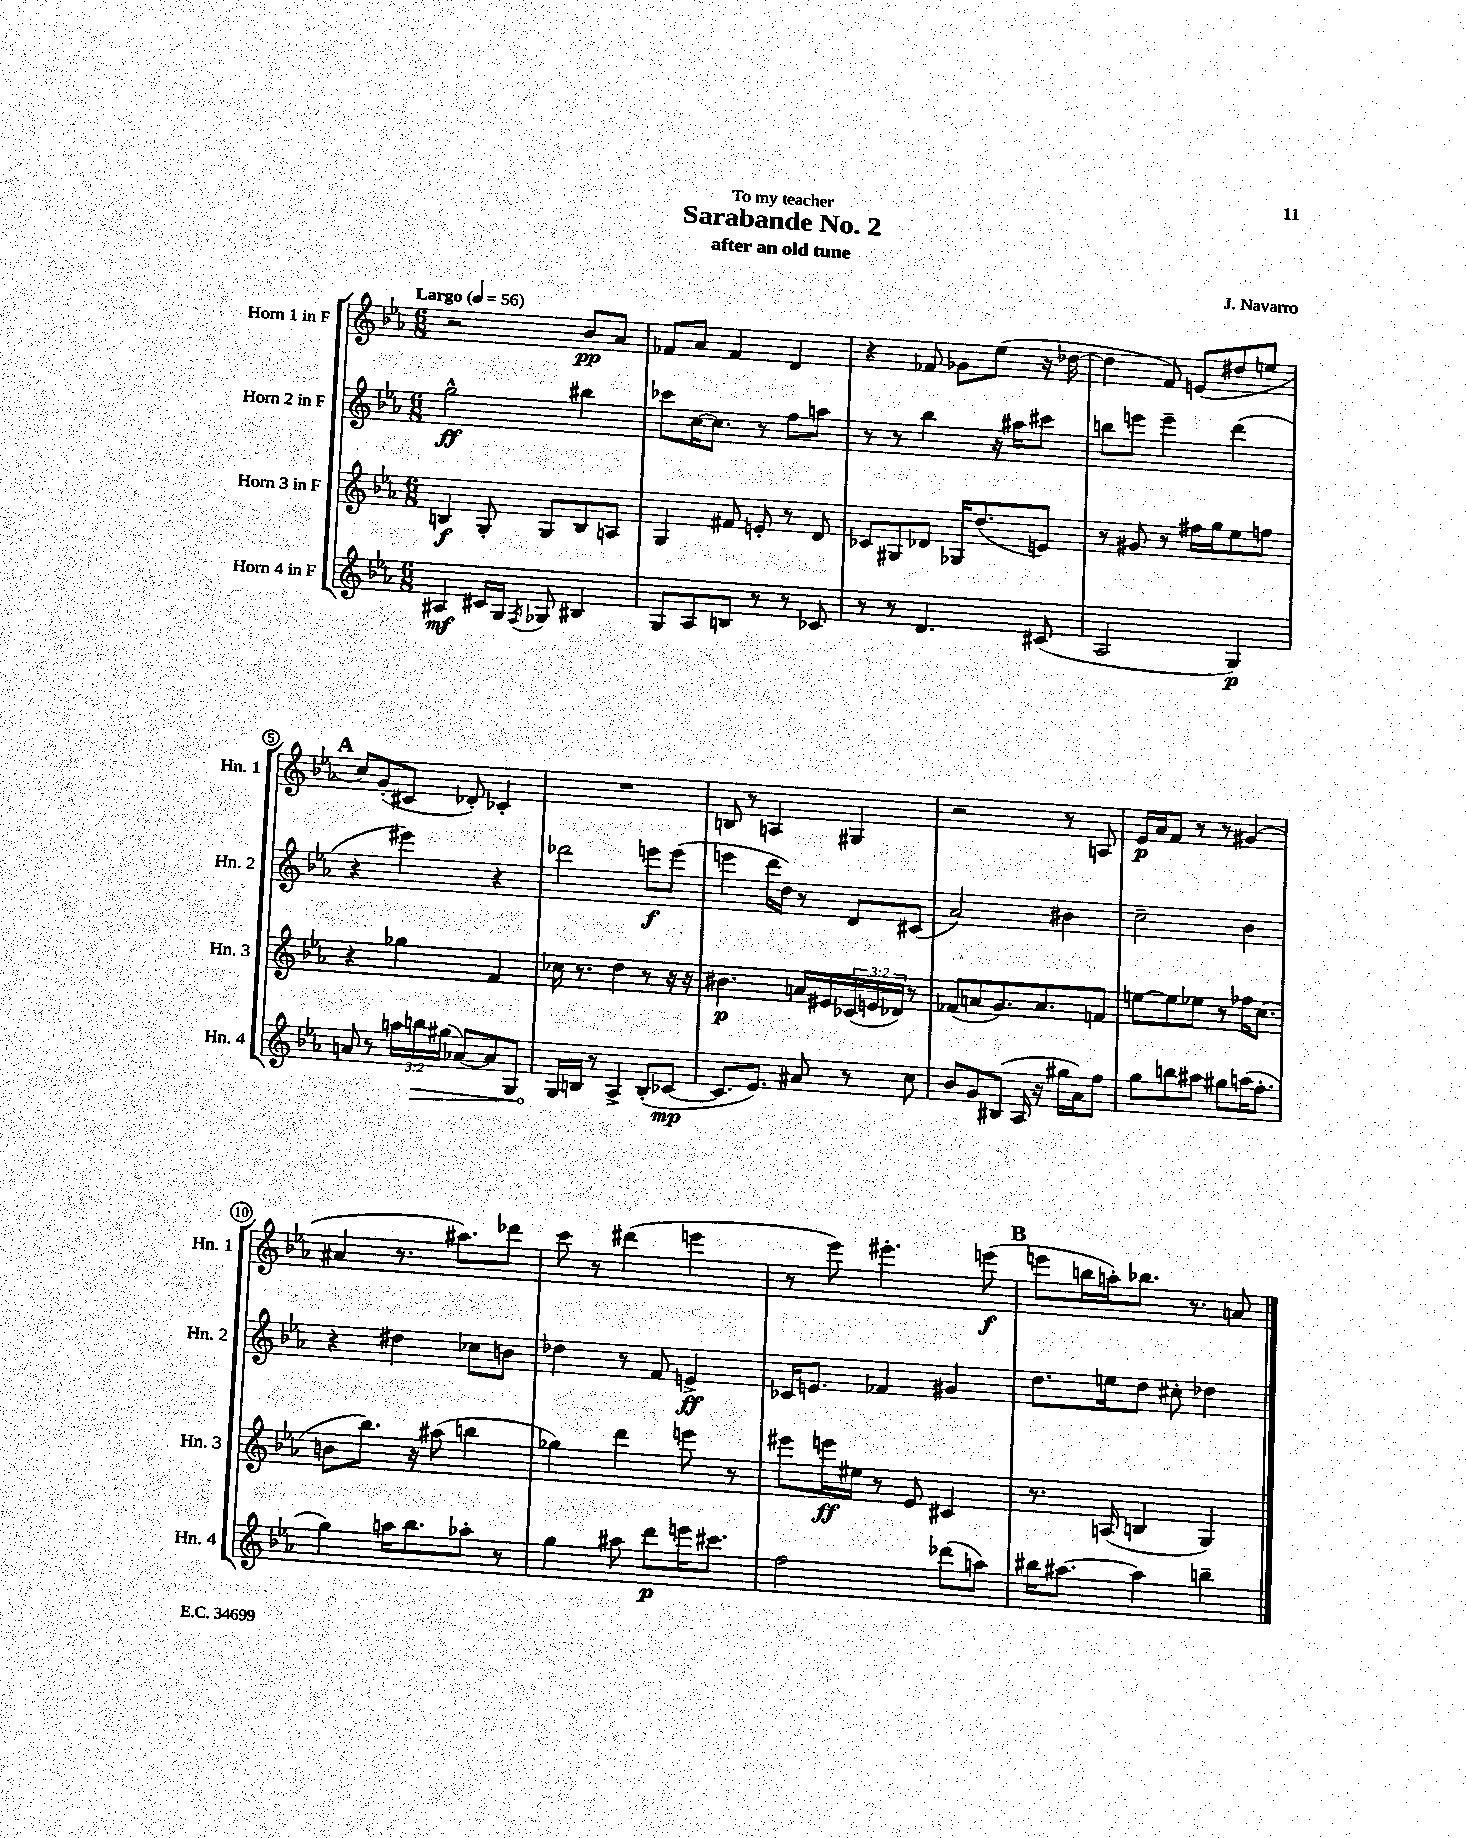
\header { title = "Sarabande No. 2" composer = "J. Navarro" subtitle = "after an old tune" dedication = "To my teacher" }
<<
\new StaffGroup <<
\new Staff = "s0" \with { instrumentName = "Horn 1 in F" shortInstrumentName = "Hn. 1" } {
    \clef treble \key ees \major \numericTimeSignature \time 6/8 \tempo "Largo" 4 = 56
    r2 bes'8\pp aes'8 |
    fes'8 aes'8 fes'4 d'4 |
    r4 fes'8 ges'8 ees''8( r16 des''16~ |
    des''4 f'8) e'8( dis''8 e''8 |
    \mark \markup { \bold "A" } c''8) g'8-.( cis'8 des'8-.) ces'4-. |
    R2. |
    b8 r8 a4 gis4 |
    r2 r8 a8 |
    ees'16\p aes'16 f'8 r8 r8 gis'4( |
    ais'4 r8. ais''8.) des'''8 |
    c'''8 r8 dis'''4( e'''4 |
    r8 ees'''8) eis'''4.-. e'''8\f( |
    \mark \markup { \bold "B" } e'''8 b''16 a''16-.) bes''8. r8. a'8 \bar "|." |
}
\new Staff = "s1" \with { instrumentName = "Horn 2 in F" shortInstrumentName = "Hn. 2" } {
    \clef treble \key ees \major \numericTimeSignature \time 6/8
    g''2-^\ff bis''4 |
    ces'''8 c''16~ c''8. r8 f''8 a''8 |
    r8 r8 bes''4 r16 ais''16 cis'''8 |
    b''8 e'''8 e'''4-- d'''4( |
    \mark \markup { \bold "A" } r4 eis'''4) r4 |
    des'''2 e'''8\f e'''8( |
    e'''4 d'''16 d''16) r8 d'8 cis'8( |
    aes'2) bis'4 |
    c''2-- bes'4 |
    r4 dis''4 ces''8 b'8 |
    des''4 r8 f'8 e'4->\ff |
    ces'16 e'8. fes'4 gis'4 |
    \mark \markup { \bold "B" } d''8. e''16 d''8 cis''8-. des''4 \bar "|." |
}
\new Staff = "s2" \with { instrumentName = "Horn 3 in F" shortInstrumentName = "Hn. 3" } {
    \clef treble \key ees \major \numericTimeSignature \time 6/8 \override Staff.TupletNumber.text = #tuplet-number::calc-fraction-text
    b4\f g8-. g8 b8 a8 |
    g4 fis'8 e'8-. r8 d'8 |
    ces'8 gis8 des'8 ges16 d''8.( e'8) |
    r8 gis'8 r8 fis''16 g''16 ees''8 f''8 |
    \mark \markup { \bold "A" } r4 ges''4 f'4 |
    ces''16 r8. d''4 r8 r16 r16 |
    bis'4.\p a'16 eis'16 \tuplet 3/2 { ces'16( e'16 des'16) } r8 |
    fes'8( a'8 g'8.) a'8. f'8 |
    e''8~ e''8 ees''8 r8 fes''16 c''8.( |
    b'8 bes''8.) r16 ais''8( b''4 |
    ges''4) d'''4 e'''8 r8 |
    eis'''8 e'''16\ff eis''16 r8 ees'8 cis'4 |
    \mark \markup { \bold "B" } r8. a16( b4 g4) \bar "|." |
}
\new Staff = "s3" \with { instrumentName = "Horn 4 in F" shortInstrumentName = "Hn. 4" } {
    \clef treble \key ees \major \numericTimeSignature \time 6/8 \override Staff.TupletNumber.text = #tuplet-number::calc-fraction-text
    ais4\mf cis'16 g16 \acciaccatura { f8 } ges8 bis4 |
    g8 aes8 b8 r8 r8 ces'8 |
    r8 r8 d'4. cis'8( |
    aes2 g4\p) |
    \mark \markup { \bold "A" } a'8 r8 \tuplet 3/2 { a''16 \once \override Hairpin.circled-tip = ##t b''16\> gis''16( } aes'8~) aes'8 g8 |
    g16\! b16 r8 aes4-> b8-.( ces'8~\mp |
    ces'8. ees'8.) ais'8 r8 c''8 |
    bes'8 g'8 bis8( aes16 r16 gis''16 aes'16) f''8 |
    g''8 b''8 ais''8 gis''8 a''16( f''8.-. |
    g''4) a''16 bes''8. aes''8-. r8 |
    g''4 ais''8 d'''8\p e'''16 cis'''8. |
    f''2 des'''8( a''8) |
    \mark \markup { \bold "B" } bis''16 ais''8.~ ais''4 b''4-- \bar "|." |
}
>>
>>
\layout { \context { \Score \override BarNumber.stencil = #(make-stencil-circler 0.1 0.3 ly:text-interface::print) } }
